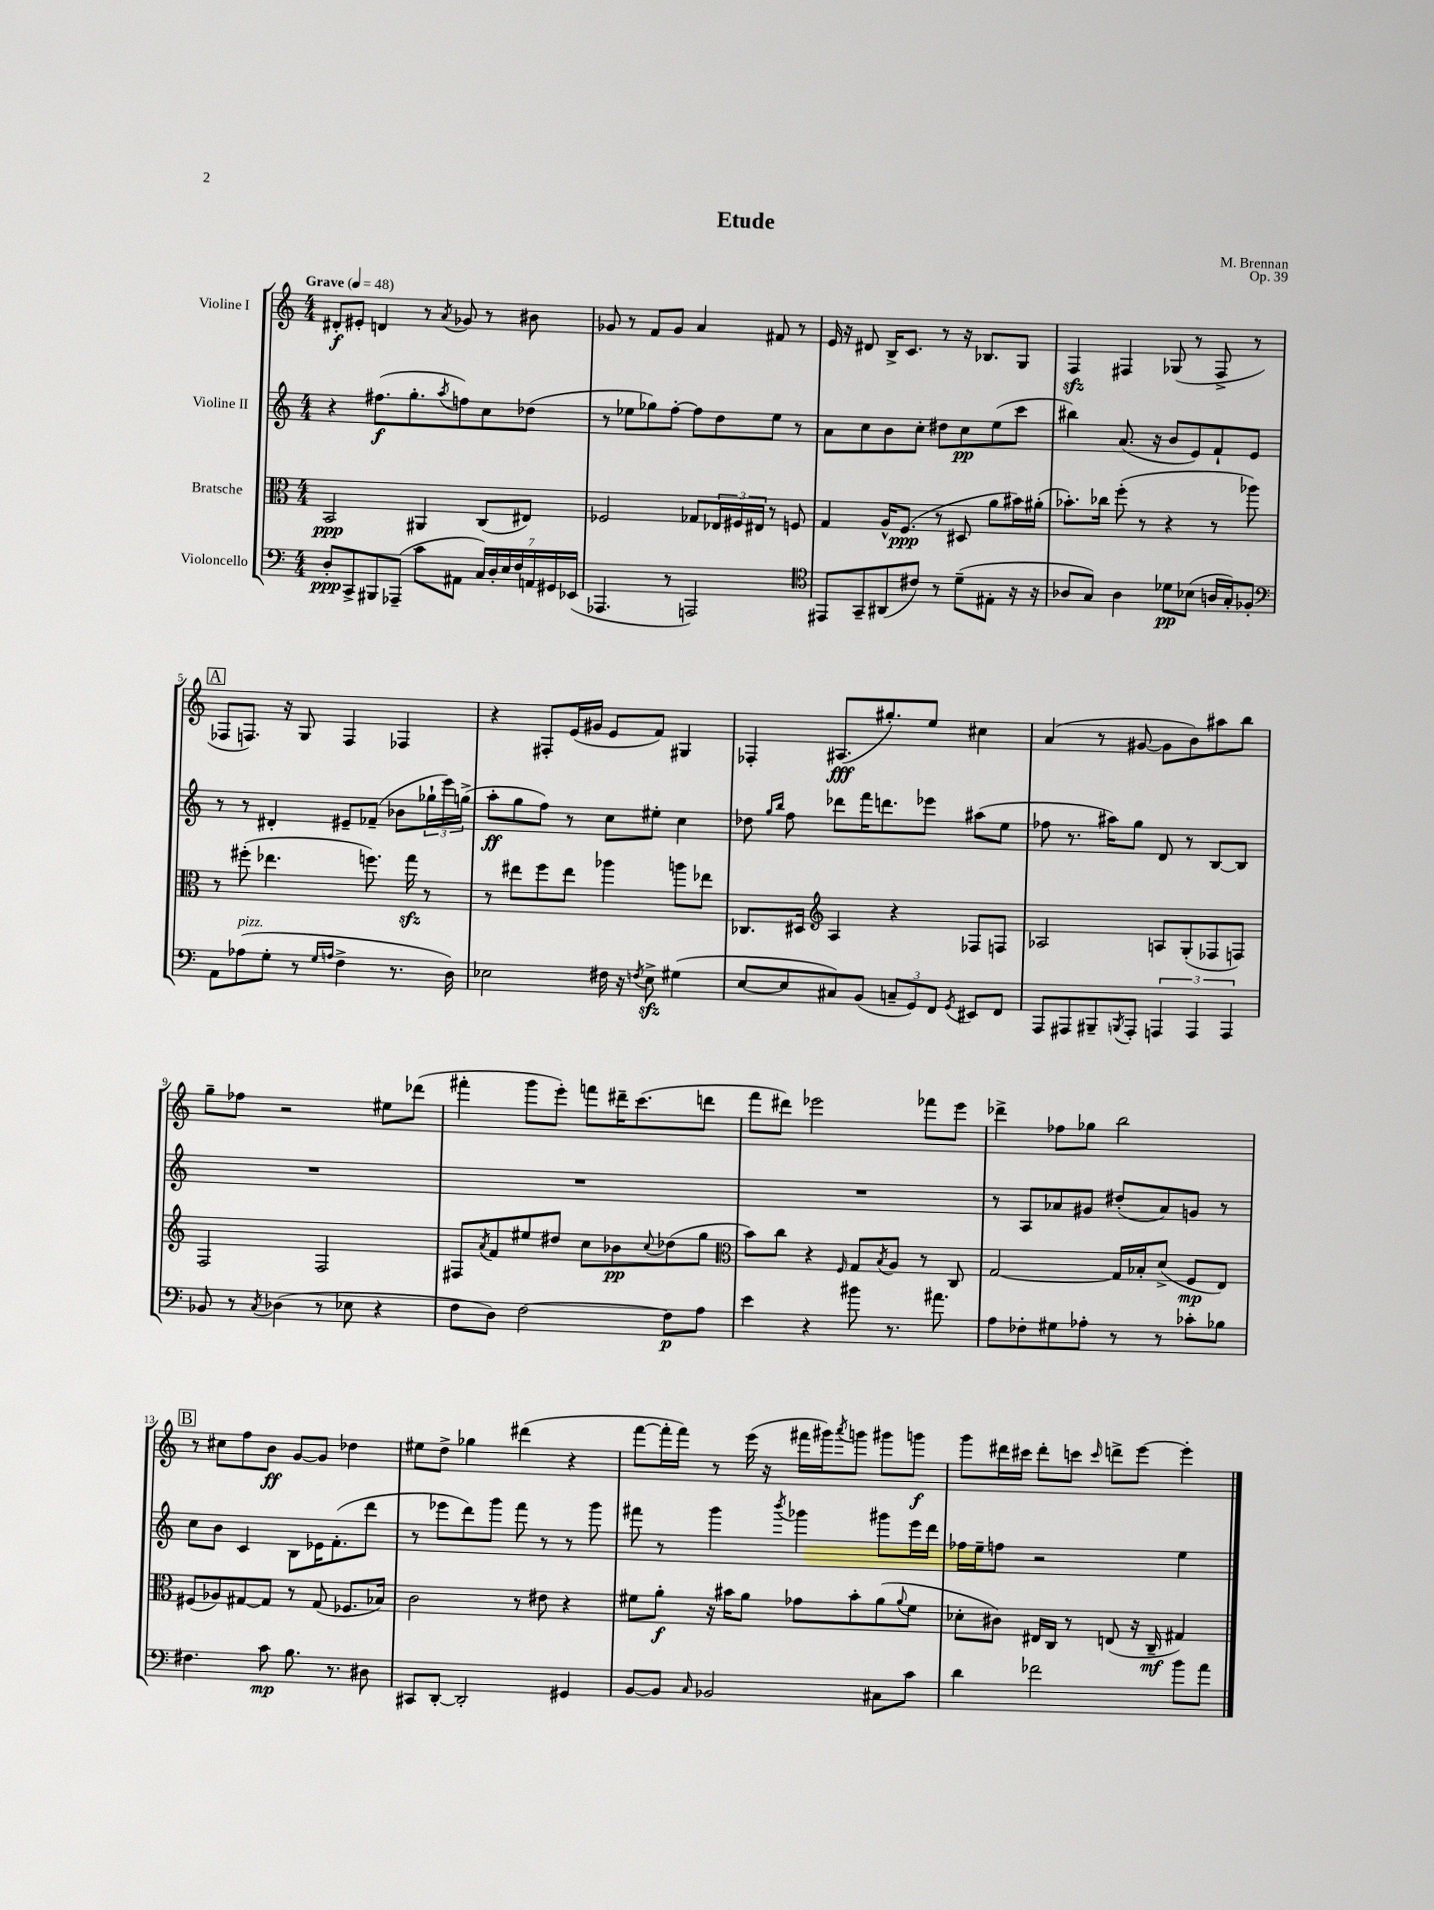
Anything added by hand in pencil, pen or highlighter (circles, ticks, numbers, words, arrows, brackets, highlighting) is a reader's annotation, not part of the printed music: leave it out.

**kern	**dynam	**kern	**dynam	**kern	**dynam	**kern	**dynam
*part4	*part4	*part3	*part3	*part2	*part2	*part1	*part1
*staff4	*staff4	*staff3	*staff3	*staff2	*staff2	*staff1	*staff1
*I"Violoncello	*	*I"Bratsche	*	*I"Violine II	*	*I"Violine I	*
*clefF4	*	*clefC3	*	*clefG2	*	*clefG2	*
*k[]	*	*k[]	*	*k[]	*	*k[]	*
*M4/4	*	*M4/4	*	*M4/4	*	*M4/4	*
*MM48	*	*MM48	*	*MM48	*	*MM48	*
=1	=1	=1	=1	=1	=1	=1	=1
!	!	!	!	!	!	!LO:TX:a:B:t=Grave	!
8D'/L	ppp	2BB/	ppp	4r	.	8d#X'/L	f
8CC^/	.	.	.	.	.	8e#X'/J	.
8BBB#X/	.	.	.	(8.ff#X\L	f	4dn/	.
(8AAA-X~/J	.	.	.	.	.	.	.
.	.	.	.	8.gg'\	.	.	.
8c\L	.	4AA#X/	.	.	.	8r	.
.	.	.	.	8qaa/	.	8qa/	.
8AA#X\J	.	.	.	8ffn\)	.	8g-X/	.
28C/LL)	.	(8C/L	.	8cc\	.	8r	.
28D'/	.	.	.	.	.	.	.
28E/	.	.	.	.	.	.	.
28F/	.	.	.	.	.	.	.
.	.	8E#X/J)	.	(8dd-X\J	.	8b#X\	.
28AAn/	.	.	.	.	.	.	.
28GG#X/	.	.	.	.	.	.	.
(28EE-X/JJ	.	.	.	.	.	.	.
=2	=2	=2	=2	=2	=2	=2	=2
4.AAA-X/	.	2F-X/	.	8r	.	8g-X/	.
.	.	.	.	8ee-X\L	.	8r	.
.	.	.	.	8gg-X\)	.	8f/L	.
8r	.	.	.	[8ff'\J	.	8g-/J	.
2AAAn/)	.	8G-X/L	.	8ff\L]	.	4a/	.
.	.	24E-X/L	.	8dd\	.	.	.
.	.	24F#X/	.	.	.	.	.
.	.	24E#X/JJ	.	.	.	.	.
.	.	8r	.	8ee-\J	.	8f#X/	.
.	.	8Fn/	.	8r	.	8r	.
=3	=3	=3	=3	=3	=3	=3	=3
*clefC4	*	*	*	*	*	*	*
8EE#X/L	.	4G/	.	8a\L	.	16e/	.
.	.	.	.	.	.	16r	.
8GG~/	.	.	.	8cc\	.	8d#X/	.
(8AA#X/	.	16A^^/KL	.	8b\	.	16B^/KL	.
.	.	(8.F/J	ppp	.	.	8.c/J	.
8c#X/J)	.	.	.	8cc'\J	.	.	.
8r	.	8r	.	8dd#X\L	.	8r	.
(8d~\L	.	8D#X/	.	8cc\	pp	16r	.
.	.	.	.	.	.	8.B-X/L	.
8E#X'\J	.	8a\L	.	(8ee\	.	.	.
16r	.	16b#X\L)	.	8ccc\J	.	8G/J	.
16r	.	(16a#X'\JJ	.	.	.	.	.
=4	=4	=4	=4	=4	=4	=4	=4
8A-X/L	.	8.b-X'\L)	.	4bb#X\)	.	4Fzz/	.
8G/J)	.	.	.	.	.	.	.
.	.	16cc-X\Jk	.	.	.	.	.
4A-\	.	(8ff'\	.	(8.a/	.	4F#X/	.
.	.	8r	.	.	.	.	.
.	.	.	.	16r	.	.	.
8d-X\L	pp	4r	.	8b/L	.	(8G-X/	.
(8B-X\J	.	.	.	8e/)	.	8r	.
16An/LL	.	8r	.	8f`/	.	8F#^/	.
16G'/J)	.	.	.	.	.	.	.
8F-X'/J	.	8aa-X\)	.	8e/J	.	8r	.
!!LO:LB:g=z
!!LO:REH:place=s1:t=A
=5	=5	=5	=5	=5	=5	=5	=5
*clefF4	*	*	*	*	*	*	*
8AA\L	.	8r	.	8r	.	8F-X/L	.
!LO:TX:a:i:t=pizz.	!	!	!	!	!	!	!
(8A-X\	.	(8ff#X'\	.	8r	.	8.Fn/J)	.
8G'\J	.	4.ee-X\	.	4d#X'/	.	.	.
.	.	.	.	.	.	16r	.
8r	.	.	.	.	.	8G/	.
16qqG/LL	.	.	.	.	.	.	.
16qqAn/JJ	.	.	.	.	.	.	.
4F^\	.	.	.	8e#X~/L	.	4F/	.
.	.	8.ffn\)	.	(8f-X~/J	.	.	.
8.r	.	.	.	8b-X\L	.	4F-X/	.
.	.	16ggzz\	.	.	.	.	.
.	.	8r	.	24gg-X`\L	.	.	.
.	.	.	.	24eee\)	.	.	.
16D\)	.	.	.	.	.	.	.
.	.	.	.	(24ggn^\JJ	.	.	.
=6	=6	=6	=6	=6	=6	=6	=6
2E-X\	.	8r	.	8aa'\L	ff	4r	.
.	.	8ee#X\L	.	8gg\	.	.	.
.	.	8ff\	.	8ff\J)	.	8F#X'/L	.
.	.	8ee#\J	.	8r	.	(16e/L	.
.	.	.	.	.	.	16g#X/JJ	.
16F#X\	.	4aa-X\	.	8cc\L	.	8e/L	.
16r	.	.	.	.	.	.	.
8qFn/	.	.	.	.	.	.	.
8E-zz^\	.	.	.	8ee#X'\J	.	8f/J)	.
(4G#X\	.	8aan\L	.	4cc\	.	4G#X/	.
.	.	8ee-X\J	.	.	.	.	.
=7	=7	=7	=7	=7	=7	=7	=7
[8E/L	.	8.C-X/L	.	8dd-X\	.	4F-X'/	.
.	.	.	.	16qqgg/LL	.	.	.
.	.	.	.	16qqbb/JJ	.	.	.
8E/]	.	.	.	8ff\	.	.	.
.	.	16D#X/Jk	.	.	.	.	.
*	*	*clefG2	*	*	*	*	*
8C#X/)	.	4A/	.	8ddd-X\L	.	(8.A#X/L	fff
(8BB/J	.	.	.	16fff\K	.	.	.
.	.	.	.	8.dddn\	.	8.gg#X'/)	.
12Cn~/L	.	4r	.	.	.	.	.
12GG/)	.	.	.	.	.	.	.
.	.	.	.	8eee-X\J	.	8ee/J	.
12FF/J	.	.	.	.	.	.	.
8qGG/	.	.	.	.	.	.	.
8EE#X/L	.	8F-X/L	.	(8aa#X\L	.	4cc#X\	.
8FF/J	.	8Fn/J	.	8ee\J	.	.	.
=8	=8	=8	=8	=8	=8	=8	=8
8AAA/L	.	2A-X/	.	8ff-X\	.	(4a/	.
8AAA#X/	.	.	.	8.r	.	.	.
8BBB#X~/	.	.	.	.	.	8r	.
.	.	.	.	16aa#X\KL)	.	.	.
8qBBBn/	.	.	.	.	.	.	.
8AAA#'/J	.	.	.	8gg\J	.	[8g#X/	.
6AAAn/	.	8An/L	.	8d/	.	8g#\L]	.
.	.	(8G'/	.	8r	.	8b\)	.
6AAA/	.	.	.	.	.	.	.
.	.	8F-X/	.	[8B/L	.	8aa#X\	.
6AAA/	.	.	.	.	.	.	.
.	.	8Fn/J)	.	8B/J]	.	8bb\J	.
!!LO:LB:g=z
=9	=9	=9	=9	=9	=9	=9	=9
8BB-X/	.	2F/	.	1r	.	8gg~\L	.
8r	.	.	.	.	.	8ff-X\J	.
8qC/	.	.	.	.	.	.	.
(4D-X\	.	.	.	.	.	2r	.
8r	.	2F/	.	.	.	.	.
8E-X\	.	.	.	.	.	.	.
4r	.	.	.	.	.	8ee#X\L	.
.	.	.	.	.	.	(8ddd-X\J	.
=10	=10	=10	=10	=10	=10	=10	=10
8F\L	.	8F#X/L	.	1r	.	4fff#X'\	.
.	.	8qa/	.	.	.	.	.
8D\J)	.	8f/	.	.	.	.	.
[2F\	.	8ee#X/	.	.	.	8ggg\L	.
.	.	8dd#X/J	.	.	.	8eee'\J)	.
.	.	8cc\L	.	.	.	8fffn\L	.
.	.	8b-X\	pp	.	.	16ddd#X~\K	.
.	.	.	.	.	.	(8.ccc\	.
.	.	8qqcc/	.	.	.	.	.
8F\L]	p	(8dd-X\	.	.	.	.	.
8A\J	.	8gg\J	.	.	.	8dddn\J	.
=11	=11	=11	=11	=11	=11	=11	=11
*	*	*clefC3	*	*	*	*	*
4e\	.	8b\L)	.	1r	.	8fff\L	.
.	.	8cc\J	.	.	.	8ddd#X\J)	.
4r	.	4r	.	.	.	2eee-X\	.
.	.	16qqF/	.	.	.	.	.
8b#X\	.	8G/L	.	.	.	.	.
.	.	8qB/	.	.	.	.	.
8.r	.	8A/J	.	.	.	.	.
.	.	8r	.	.	.	8fff-X\L	.
8.a#X\	.	.	.	.	.	.	.
.	.	8C/	.	.	.	8eee-\J	.
=12	=12	=12	=12	=12	=12	=12	=12
8A\L	.	[2G/	.	8r	.	4ddd-X^\	.
8F-X'\	.	.	.	8A/L	.	.	.
8G#X\	.	.	.	8a-X/	.	8ff-X\L	.
8A-X'\J	.	.	.	8g#X/J	.	8gg-X\J	.
8r	.	16G/LL]	.	(8dd#X'/L	.	2bb\	.
.	.	16B-X'/J	.	.	.	.	.
8r	.	(8d^/J	.	8a-/)	.	.	.
8c-X'\L	.	8F/L	mp	8gn/J	.	.	.
8B-X\J	.	8E/J)	.	8r	.	.	.
!!LO:LB:g=z
!!LO:REH:place=s1:t=B
=13	=13	=13	=13	=13	=13	=13	=13
4.F#X\	.	(8F#X/L	.	8cc\L	.	8r	.
.	.	8A-X/)	.	8b\J	.	8cc#X\L	.
.	.	[8G#X/	.	4c/	.	8ff\	.
8c\	mp	8G#/J]	.	.	.	8b\J	ff
8.B\	.	8r	.	8B\L	.	[8g/L	.
.	.	(8G#/	.	16e-X\K	.	8g/J]	.
8.r	.	.	.	(8.f'\	.	.	.
.	.	8.F-X/L	.	.	.	4dd-X\	.
8D#X\	.	.	.	8ddd\J	.	.	.
.	.	16B-X/Jk)	.	.	.	.	.
=14	=14	=14	=14	=14	=14	=14	=14
8CC#X/L	.	2c\	.	8r	.	8ee#X\L	.
[8DD'/J	.	.	.	8eee-X\L	.	8dd^\J	.
2DD'/]	.	.	.	8ddd\)	.	4gg-X\	.
.	.	.	.	8ggg\J	.	.	.
.	.	8r	.	8fff\	.	(4ddd#X\	.
.	.	8e#X\	.	8r	.	.	.
4GG#X/	.	4r	.	8r	.	4r	.
.	.	.	.	8ggg\	.	.	.
=15	=15	=15	=15	=15	=15	=15	=15
[8BB/L	.	8f#X\L	.	8fff#X\	.	[8fff\L	.
8BB/J]	.	8a'\J	f	8r	.	16fff'\L]	.
.	.	.	.	.	.	16fff\JJ)	.
16qqC/	.	.	.	.	.	.	.
2BB-X/	.	16r	.	4ggg\	.	8r	.
.	.	16b#X\KL	.	.	.	.	.
.	.	8a\J	.	.	.	(16eee\	.
.	.	.	.	.	.	16r	.
.	.	.	.	8qbbb/	.	.	.
.	.	8g-X\L	.	4ggg-X\	.	16fff#X\LL	.
.	.	.	.	.	.	16ggg#X\J)	.
.	.	.	.	.	.	8qaaa/	.
.	.	8b#'\	.	.	.	8gggn\J	.
8C#X\L	.	(8a\	.	8ggg#X\L	.	8ggg#X\L	.
.	.	8qqa/	.	.	.	.	.
8c\J	.	8f#\J	.	16eee\L	.	8gggn\J	f
.	.	.	.	16ddd\JJ	.	.	.
=16	=16	=16	=16	=16	=16	=16	=16
4d\	.	8d-X'\L	.	16ff-X\LL	.	8ggg\L	.
.	.	.	.	16ee~\J	.	.	.
.	.	8c#X\J)	.	8ffn\J	.	16ddd#X\L	.
.	.	.	.	.	.	16ccc#X\JJ	.
2f-X\	.	16E#X/LL	.	2r	.	8ddd#'\L	.
.	.	16C/JJ	.	.	.	.	.
.	.	8r	.	.	.	8cccn\J	.
.	.	.	.	.	.	16qqccc/	.
.	.	(8En/	.	.	.	8dddn^\L	.
.	.	16r	.	.	.	[8eee\J	.
.	.	16C~/	mf	.	.	.	.
8b\L	.	4G#X/)	.	4ee\	.	4eee'\]	.
8a\J	.	.	.	.	.	.	.
==	==	==	==	==	==	==	==
*-	*-	*-	*-	*-	*-	*-	*-
